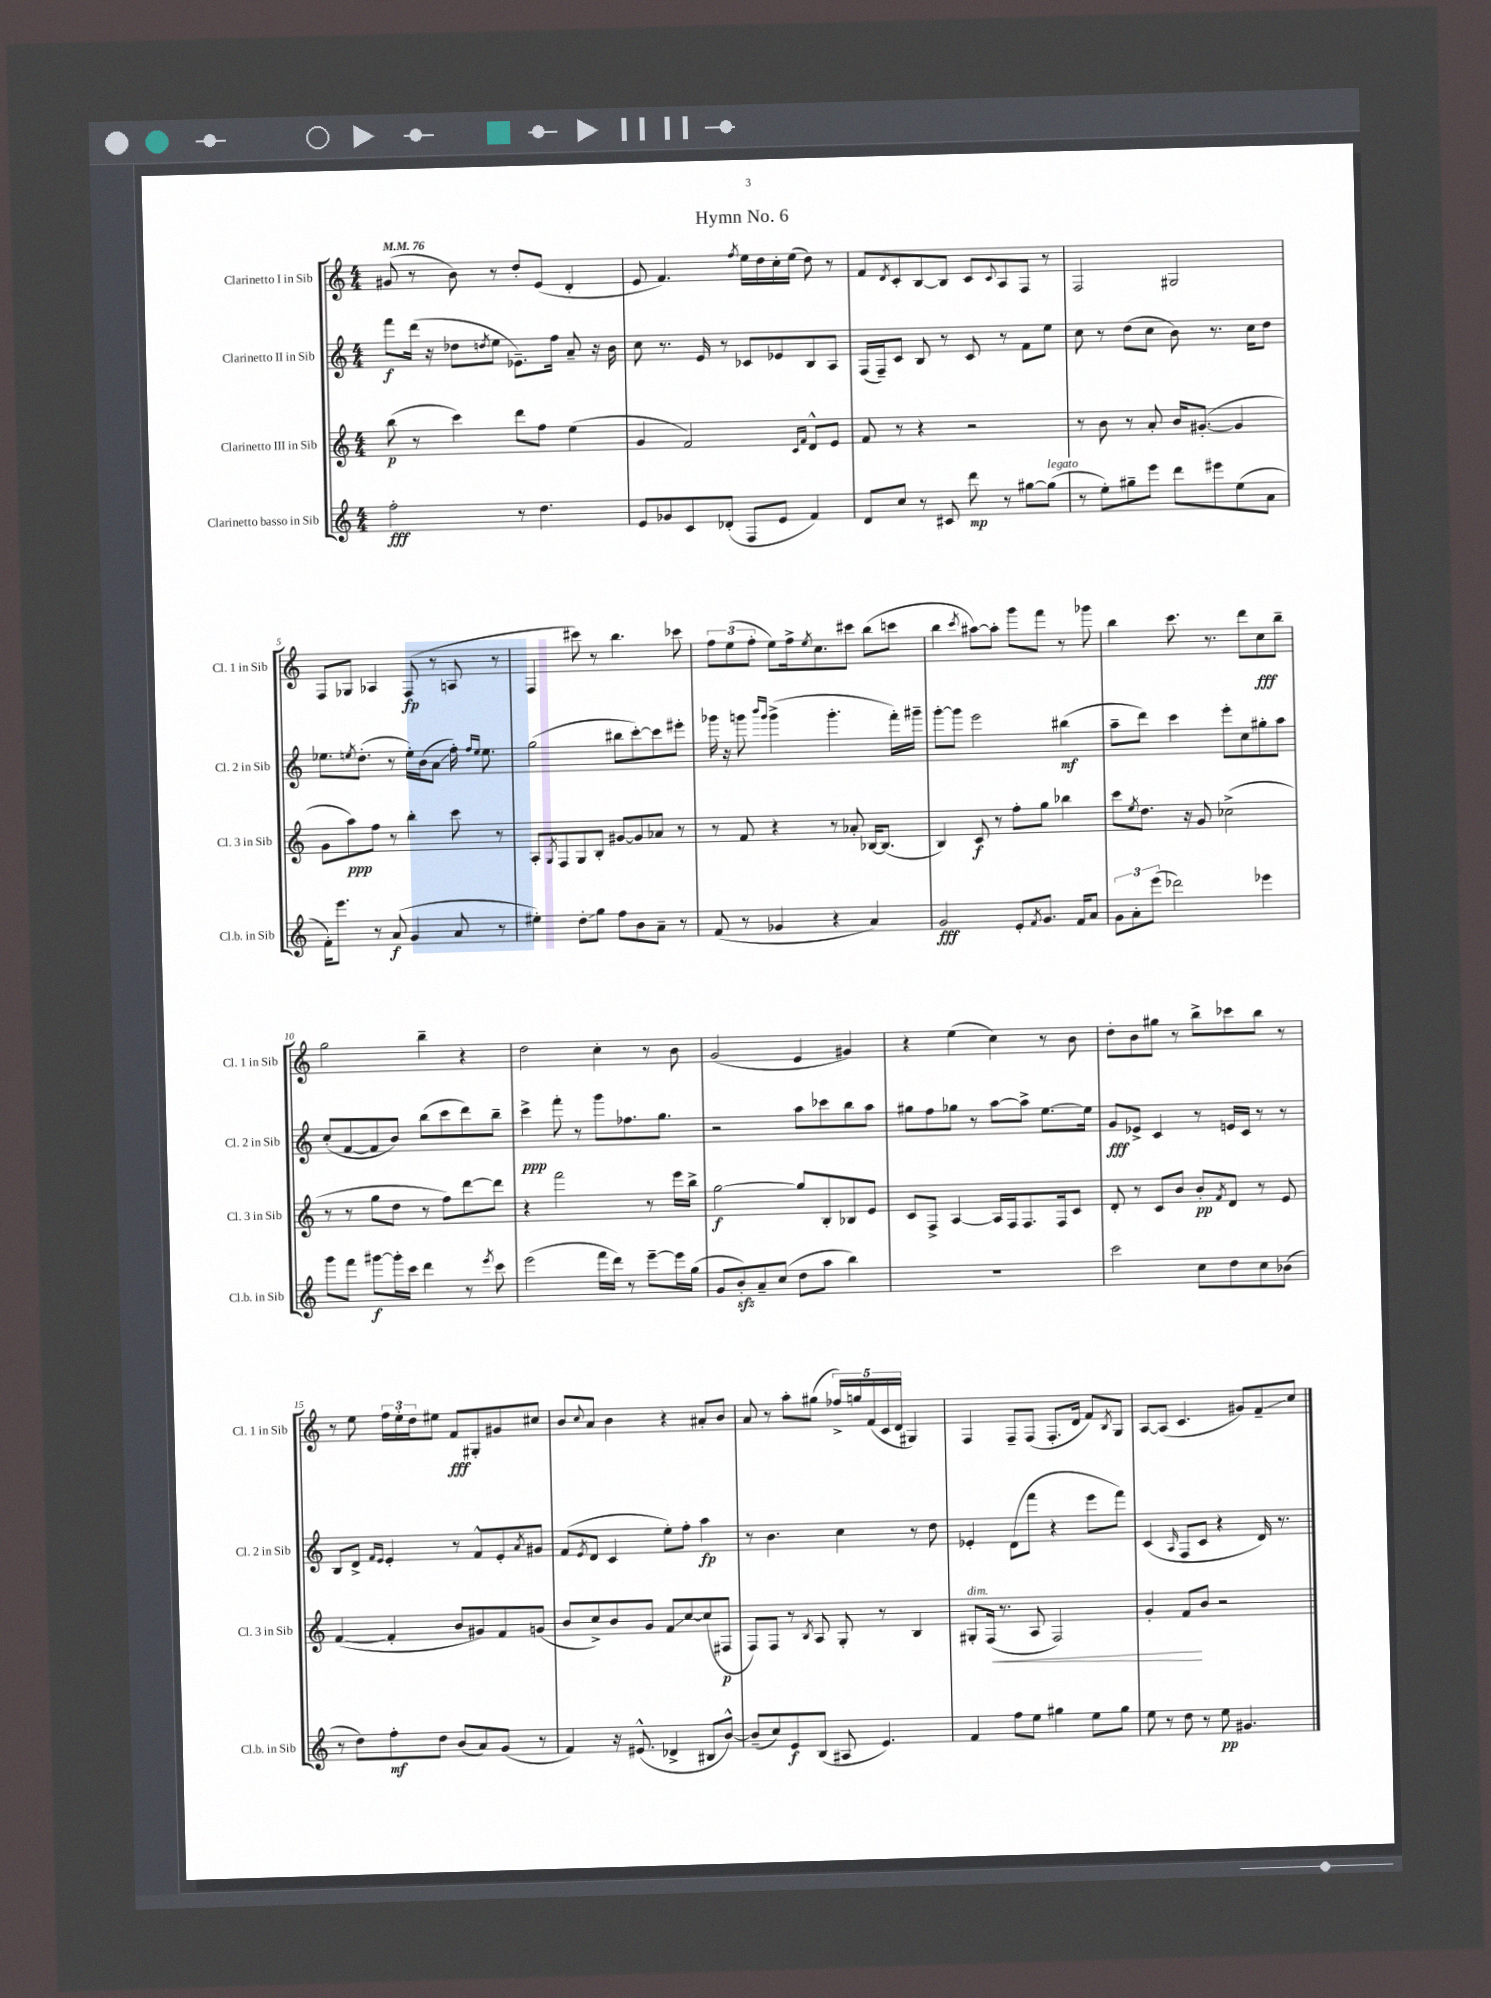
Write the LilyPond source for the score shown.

\header { title = "Hymn No. 6" }
<<
\new StaffGroup <<
\new Staff = "s0" \with { instrumentName = "Clarinetto I in Sib" shortInstrumentName = "Cl. 1 in Sib" } {
    \clef treble \key c \major \numericTimeSignature \time 4/4 \tempo 4 = 76
    gis'8( r8 b'8) r8 d''8-. e'8( d'4-. |
    e'8 f'4.) \acciaccatura { f''8 } e''16 d''16 c''16-. e''16( d''8) r8 |
    f'8 \acciaccatura { d'8 } c'8-. b8~ b8 c'8 \appoggiatura { c'8 } a8 f8 r8 |
    f2 gis2 |
    f8 ges8 aes4 f8\fp( r8 a8 r8 |
    f4 cis'''8) r8 b''4. ces'''8 |
    \tuplet 3/2 { f''8 e''8( f''8-. } e''8) f''16-> \acciaccatura { e''8 } c''8. cis'''8 b''8( c'''8 |
    b''4 \acciaccatura { c'''8 } ais''8~) ais''8-. g'''8 f'''8 r8 ges'''8 |
    b''4 c'''8. r8. d'''8 c''8\fff b''8-- |
    g''2 b''4-- r4 |
    d''2 c''4-. r8 b'8 |
    g'2( e'4 gis'4) |
    r4 e''4( c''4) r8 b'8 |
    d''8-. b'8 gis''8 r8 b''8-> ces'''8 b''8 r8 |
    r8 e''8 \tuplet 3/2 { f''16 e''16-. d''16 } eis''8 f'8\fff gis8-. gis'8 cis''8 |
    b'8 \appoggiatura { c''8 } a'8 b'4 r4 ais'8-. b'8 |
    a'8 r8 a''8-. gis''8( \tuplet 5/4 { fes''16->) g''16 f'16( c'16 d'16 } gis4) |
    f4 f8-- f8( f8.-. d'16 f'8) \acciaccatura { b8 } g8 |
    a8~ a8( c'4. gis'8) f'8--\glissando c''8 \bar "|." |
}
\new Staff = "s1" \with { instrumentName = "Clarinetto II in Sib" shortInstrumentName = "Cl. 2 in Sib" } {
    \clef treble \key c \major \numericTimeSignature \time 4/4
    f'''8\f d'''16( r16 des''8 \acciaccatura { d''8 } e''8 ees'8.--) f''16 a'8-- r16 b'16 |
    c''8 r8. e'16 r8 ces'8 ees'8 b8 a8 |
    f16( f16--) c'8 b8 r8 c'8 r8 f'8 e''8 |
    c''8 r8 d''8( c''8 b'8) r8. c''16 d''8 |
    ees''8. \acciaccatura { e''8 } d''8.-.( r8 e''16-.) b'16( a'8\glissando f''16-.) \grace { f''16 e''16 } e''8. |
    g''2( bis''8 c'''8~-.) c'''8 eis'''8-. |
    ges'''16 r16 g'''8 \grace { b'''16 g'''16 } g'''4->( g'''4.-. f'''16-.) gis'''16-- |
    g'''8~-. g'''8 e'''2 bis''4\mf( |
    a''8-- d'''8) c'''4 e'''8-. c''8 gis''8-. a''8 |
    c''8-.( f'8~ f'8 b'8) b''8( c'''8 d'''8) b''8-- |
    c'''4->\ppp f'''8-. r8 g'''8 fes''8. g''8. |
    r2 a''8 ces'''8 b''8 a''8 |
    gis''8 f''8 ges''8 r8 a''8~ a''8-> e''8.~ e''16 |
    g'8\fff ees'8-> c'4 r8 e'16 c'16 r8 r8 |
    b8 d'8-> \grace { f'16 e'16 } e'4-. r8 f'8-^ e'8-. \acciaccatura { a'8 } gis'8 |
    f'8( \acciaccatura { e'8 } d'8 c'4 e''8-.) f''8-. a''4\fp |
    r8 b'4. c''4 r8 d''8 |
    ees'4-. d'8( f'''8 r4 e'''8 f'''8) |
    c'4( \grace { a16 } f8 c'8 r4 d'16) r8. \bar "|." |
}
\new Staff = "s2" \with { instrumentName = "Clarinetto III in Sib" shortInstrumentName = "Cl. 3 in Sib" } {
    \clef treble \key c \major \numericTimeSignature \time 4/4
    b''8\p( r8 c'''4) d'''8 f''8 e''4( |
    g'4 f'2) \grace { c'16 f'16 } d'8-^ e'8 |
    f'8 r8 r4 r2 |
    r8 b'8 r8 a'8-. b'16 gis'8.~-.( gis'4 |
    g'8 a''8\ppp) f''8 r8 b''4-. c'''8 r8 |
    a8-. \acciaccatura { g8 } f8 g8 b8-. gis'8~ gis'8 aes'8 r8 |
    r8 f'8 r4 r8 aes'8-. bes16~ bes8.( |
    b4) c'8\f r8 f''8-. g''8 bes''4 |
    c'''8 \acciaccatura { e''8 } d''8. r16 g'8 ces''2->( |
    r8 r8 g''8 d''8 r8 f''8) d'''8~ d'''8 |
    r4 f'''2 r8 e'''16 b''16-> |
    g''2~\f g''8 b8-. bes8 e'8 |
    c'8 f8-> a4~ a16 f16 f8. f16 c'8 |
    d'8-. r8 c'8 b'8 b'8-.\pp \acciaccatura { f'8 } d'8 r8 e'8 |
    f'4~( f'4-. b'8 gis'8) f'8 g'8( |
    b'8 c''8->) b'8 g'8 f'8\glissando c''8~ c''8( fis8\p |
    f8) f8 r8 \acciaccatura { b8 } a8 g8-. r8 b4 |
    gis8-.\<^\markup { \italic "dim." } f16( r8. a8 f2) |
    g'4-. f'8\! b'8 r2 \bar "|." |
}
\new Staff = "s3" \with { instrumentName = "Clarinetto basso in Sib" shortInstrumentName = "Cl.b. in Sib" } {
    \clef treble \key c \major \numericTimeSignature \time 4/4
    f''2-.\fff r8 d''4. |
    e'8 ges'8 c'8 des'8-.( f8 e'8 f'4) |
    d'8 c''8 r8 cis'8 d'''8\mp r8 gis''8~ gis''8^\markup { \italic "legato" }( |
    r8 e''8-.) gis''8-- e'''8 d'''8 eis'''8 e''8( a'8 |
    f'16-.) e'''8. r8 a'8\f( g'4 a'8 r8 |
    eis''4-.) d''8-.\glissando g''8 f''8 b'8 a'8-- r8 |
    f'8( r8 ges'4 r4 a'4) |
    g'2\fff e'8-. \acciaccatura { f'8 } g'8. f'16 a'8 |
    \tuplet 3/2 { g'8 a'8-. e'''8( } des'''2) ees'''4 |
    g'''8 f'''8 gis'''8~\f gis'''16-. c'''16 d'''4 r8 \acciaccatura { e'''8 } c'''8 |
    e'''2( f'''16 d'''16) r8 e'''8~-- e'''16 g''16( |
    g'8 b'8-.\sfz) a'8-- c''8( d''8 a''8 b''4) |
    R1 |
    c'''2 c''8 d''8 c''8 bes'8( |
    r8 d''8) f''8-.\mf d''8 b'8( a'8) g'8( r8 |
    f'4) r16 eis'8.-^( des'4-> bis8 b'8~-^) |
    b'8--( c''8) e'8\f b8( ais8 e'4.) |
    f'4 f''8 e''8 gis''4 e''8 gis''8 |
    e''8 r8 d''8 r8 e''8\pp gis'4. \bar "|." |
}
>>
>>
